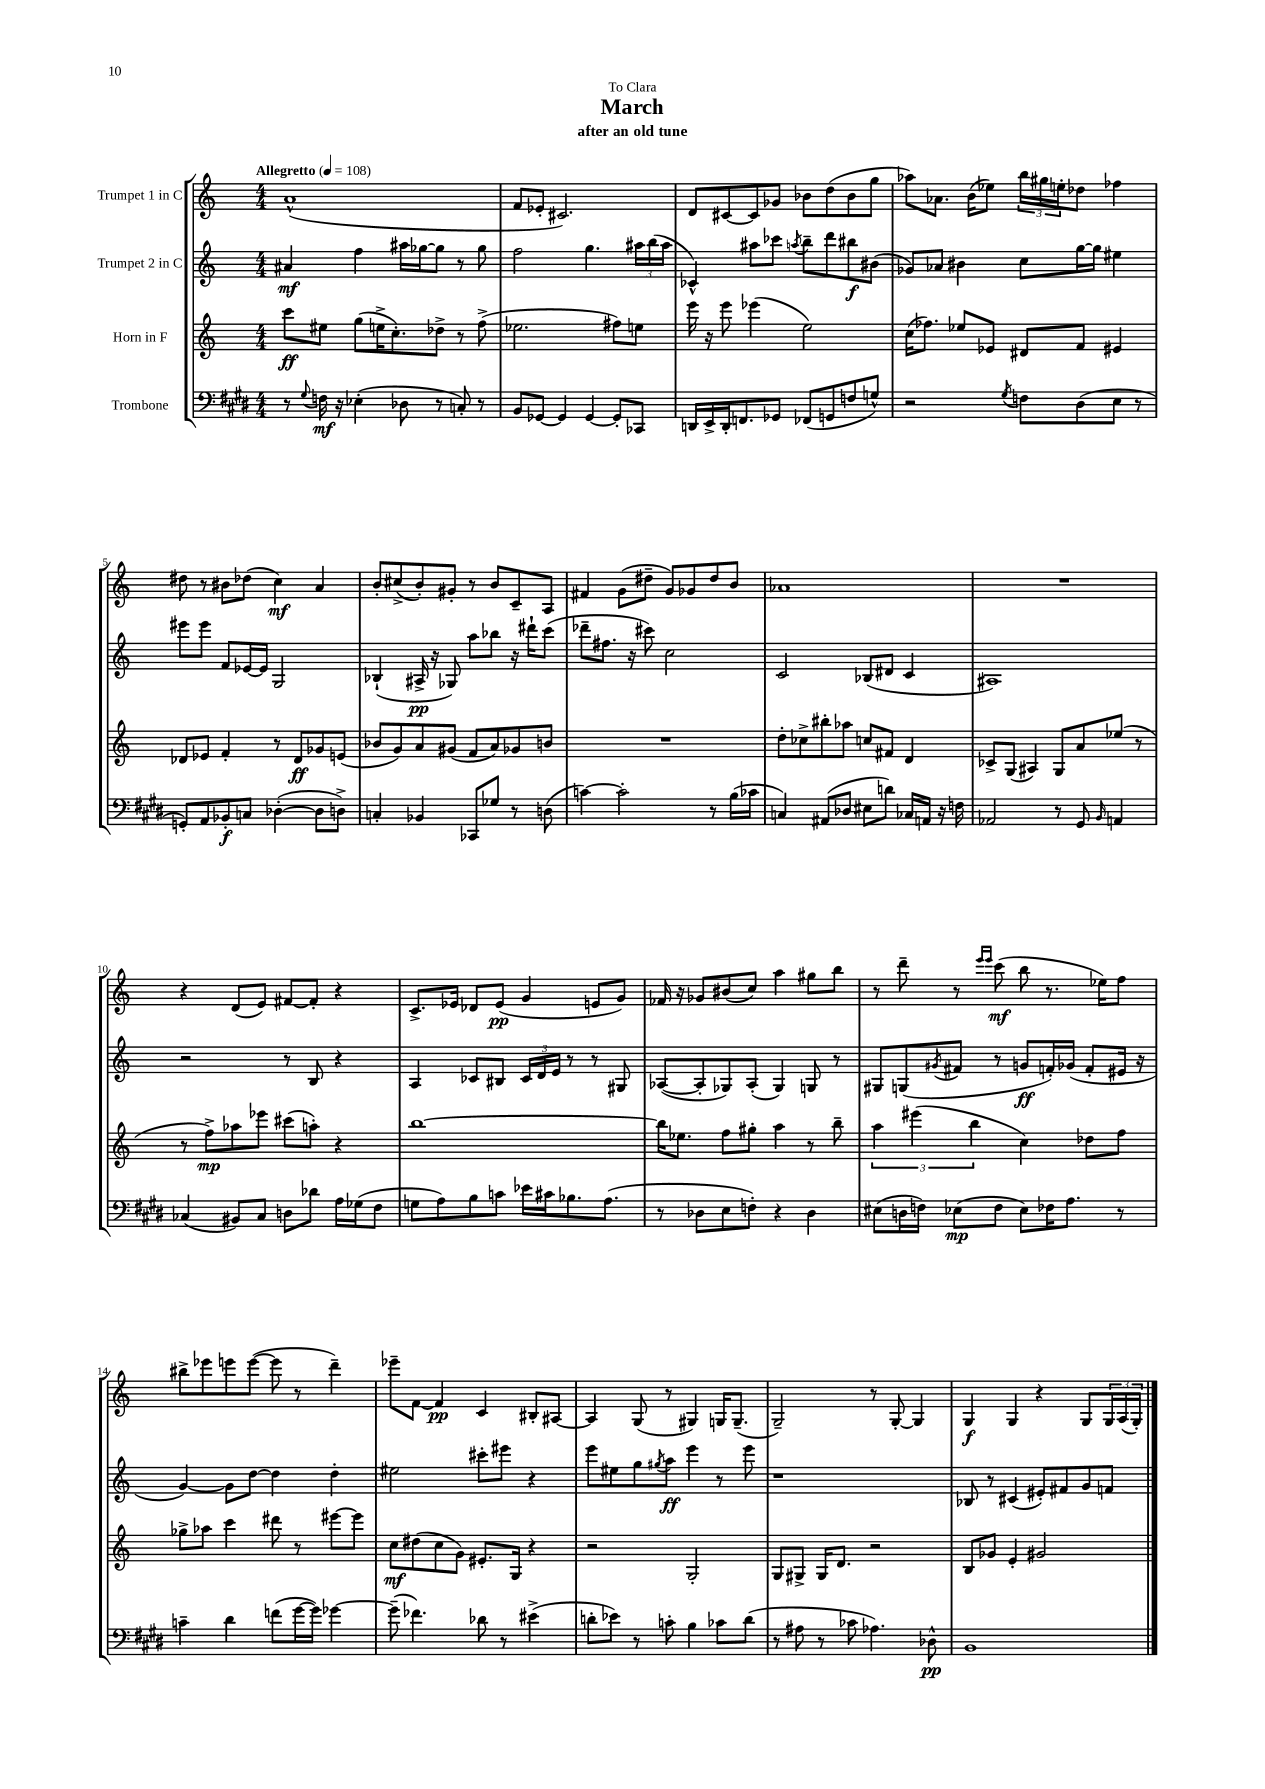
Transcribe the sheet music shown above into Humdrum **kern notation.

**kern	**kern	**kern	**kern
*staff4	*staff3	*staff2	*staff1
*clefF4	*clefG2	*clefG2	*clefG2
*k[f#c#g#d#]	*k[]	*k[]	*k[]
*M4/4	*M4/4	*M4/4	*M4/4
*MM108	*MM108	*MM108	*MM108
8r	8ccc	4a#	(1a^^
8qqG#	.	.	.
16F	8ee#	.	.
16r	.	.	.
(4E-'	(8gg	4ff	.
.	16ee^	.	.
.	8.cc')	.	.
8D-	.	16aa#	.
.	.	[16gg-	.
8r	8dd-^	8gg-]	.
8C')	8r	8r	.
8r	(8ff^	8gg-	.
=	=	=	=
8BB	2.ee-	2ff	8f
[8GG-	.	.	8e-'
4GG-]	.	.	2.c#)
[4GG-	.	4.gg	.
8GG-']	8ff#)	.	.
8CC-	8ee	24aa#	.
.	.	(24bb	.
.	.	24aa#	.
=	=	=	=
16DD	16eee	4c-^^)	8d
16EE^	16r	.	.
16DD'	8eee	.	[8c#
8.FF	.	.	.
.	(4eee-	8aa#	8c#]
8GG-	.	8ccc-	8g-
.	.	8qaa	.
(8FF-	2ee)	8bb~	8b-
8GG	.	8ddd	(8dd
8F	.	8bb#	8b-
8G^^)	.	(8b#	8gg
=	=	=	=
2r	(16cc	8g-)	8aa-)
.	8.ff-)	.	.
.	.	8a-	8.a-
.	8ee-	4b#	.
.	.	.	(16b
.	8e-	.	8ee-)
8qG#	.	.	.
8F	8d#	8cc	24bb
.	.	.	24gg#
.	.	.	24ee'
(8D#	8f	[16gg	8dd-
.	.	16gg]	.
8E	4e#	4ee#	4ff-
8r	.	.	.
=	=	=	=
8GG')	8d-	8eee#	8dd#
8AA	8e-	8eee#	8r
8BB-'	4f'	8f	8b#
8C	.	[16e-	(8dd-
.	.	16e-]	.
([4D-'	8r	2G	4cc)
.	8d-	.	.
8D-]	8g-	.	4a
8D^)	(8e	.	.
=	=	=	=
4C'	8b-	(4B-`	8b'
.	8g)	.	(8cc#^
4BB-	8a	16A#^	8b')
.	.	16r	.
.	(8g#	8G-)	8g#'
8CC-	8f	8aa	8r
8G-	8a)	8bb-	8b
8r	8g-	16r	8c~
.	.	16ddd#`	.
(8D	8b	(8ccc	8A
=	=	=	=
[4c)	1r	8ddd-~	4f#
.	.	8.ff#	.
2c']	.	.	(8g
.	.	16r	.
.	.	8ccc#)	8dd#~
.	.	2cc	8g)
.	.	.	8g-
8r	.	.	8dd#
(16B	.	.	8b
16c-	.	.	.
=	=	=	=
4C)	8dd'	2c	1a-
.	8cc-^	.	.
(8AA#	8bb#'	.	.
8D-	8aa-	.	.
8E#	8cc	(8B-	.
8d)	8f#	8d#	.
16C-	4d	4c	.
16AA	.	.	.
16r	.	.	.
16F	.	.	.
=	=	=	=
2AA-	8c-^	1A#)	1r
.	(8G	.	.
.	4A#)	.	.
8r	8G	.	.
8GG#	8a	.	.
16qqBB	.	.	.
4AA	(8ee-	.	.
.	8r	.	.
=	=	=	=
(4C-	8r	2r	4r
.	8ff^)	.	.
8BB#)	8aa-	.	(8d
8C-	8eee-	.	8e)
8D	(8ccc#	8r	[8f#
8d-	8aa')	8B	8f#']
16A	4r	4r	4r
(16G-	.	.	.
8F#	.	.	.
=	=	=	=
8G	[1bb	4A	8.c^
8A)	.	.	.
.	.	.	16e-
8B	.	8c-	8d-
8c	.	8B#	(8e-
16e-	.	24c-	4g
.	.	24d	.
16c#	.	.	.
.	.	24e	.
8.B-	.	8r	.
.	.	8r	8e
(8.A	.	.	.
.	.	8G#	8g)
=	=	=	=
8r	16bb]	([8A-	16f-
.	8.ee-	.	16r
8D-	.	8A-']	8g-
8E	8ff	8G-)	(8b#
8F')	8gg#'	(8A-'	8cc)
4r	4aa	4G-)	4aa
4D-	8r	8G	8gg#
.	8bb~	8r	8bb
=	=	=	=
(8E#	6aa	8G#	8r
16D	.	(8G	8ddd~
.	(6eee#	.	.
16F)	.	.	.
.	.	8qg#	.
(8E-	.	8f#	8r
.	6bb	.	.
.	.	.	16qqeee
.	.	.	16qqeee
8F	.	8r	(8ccc
8E-)	4cc)	8g	8bb
16F-	.	16f')	8.r
8.A	.	(16g-	.
.	8dd-	8f'	.
.	.	.	16ee-)
8r	8ff	16e#	8ff
.	.	16r	.
=	=	=	=
4c~	8gg-^	[4g)	8bb#^
.	8aa-	.	8eee-
4d#	4ccc	8g]	8eee
.	.	[8dd	([8eee
(8f	8ddd#	4dd]	8eee]
[16g#	8r	.	8r
16g#])	.	.	.
[4g-	[8eee#	4dd'	4ddd~)
.	8eee#]	.	.
=	=	=	=
(8g-~]	8cc	2ee#	8eee-~
4.f-)	(8dd#	.	[8f
.	8cc	.	4f]
.	8g)	.	.
8d-	8.e#'	8ccc#'	4c
8r	.	8eee#	.
.	16G	.	.
(4e#^	4r	4r	8B#'
.	.	.	[8A#
=	=	=	=
8d'	2r	8eee	4A#]
8e-)	.	8ee#	.
8r	.	8gg	(8G
.	.	8qgg#	.
8c'	.	8aa	8r
4B	2G'	4eee	4G#)
8c-	.	8r	16G
.	.	.	(8.G~
(8d	.	8eee	.
=	=	=	=
8r	8G	1r	2G~)
8A#	8G#^	.	.
8r	16G#	.	.
.	8.d	.	.
8c-	.	.	.
4.A-)	2r	.	8r
.	.	.	[8G'
.	.	.	4G]
8D-^^	.	.	.
=	=	=	=
1BB	8B	8B-	4G
.	8g-	8r	.
.	4e'	(4c#	4G
.	2g#	8e#')	4r
.	.	8f#	.
.	.	8g	8G
.	.	8f	24G
.	.	.	(24A
.	.	.	24G')
==	==	==	==
*-	*-	*-	*-
